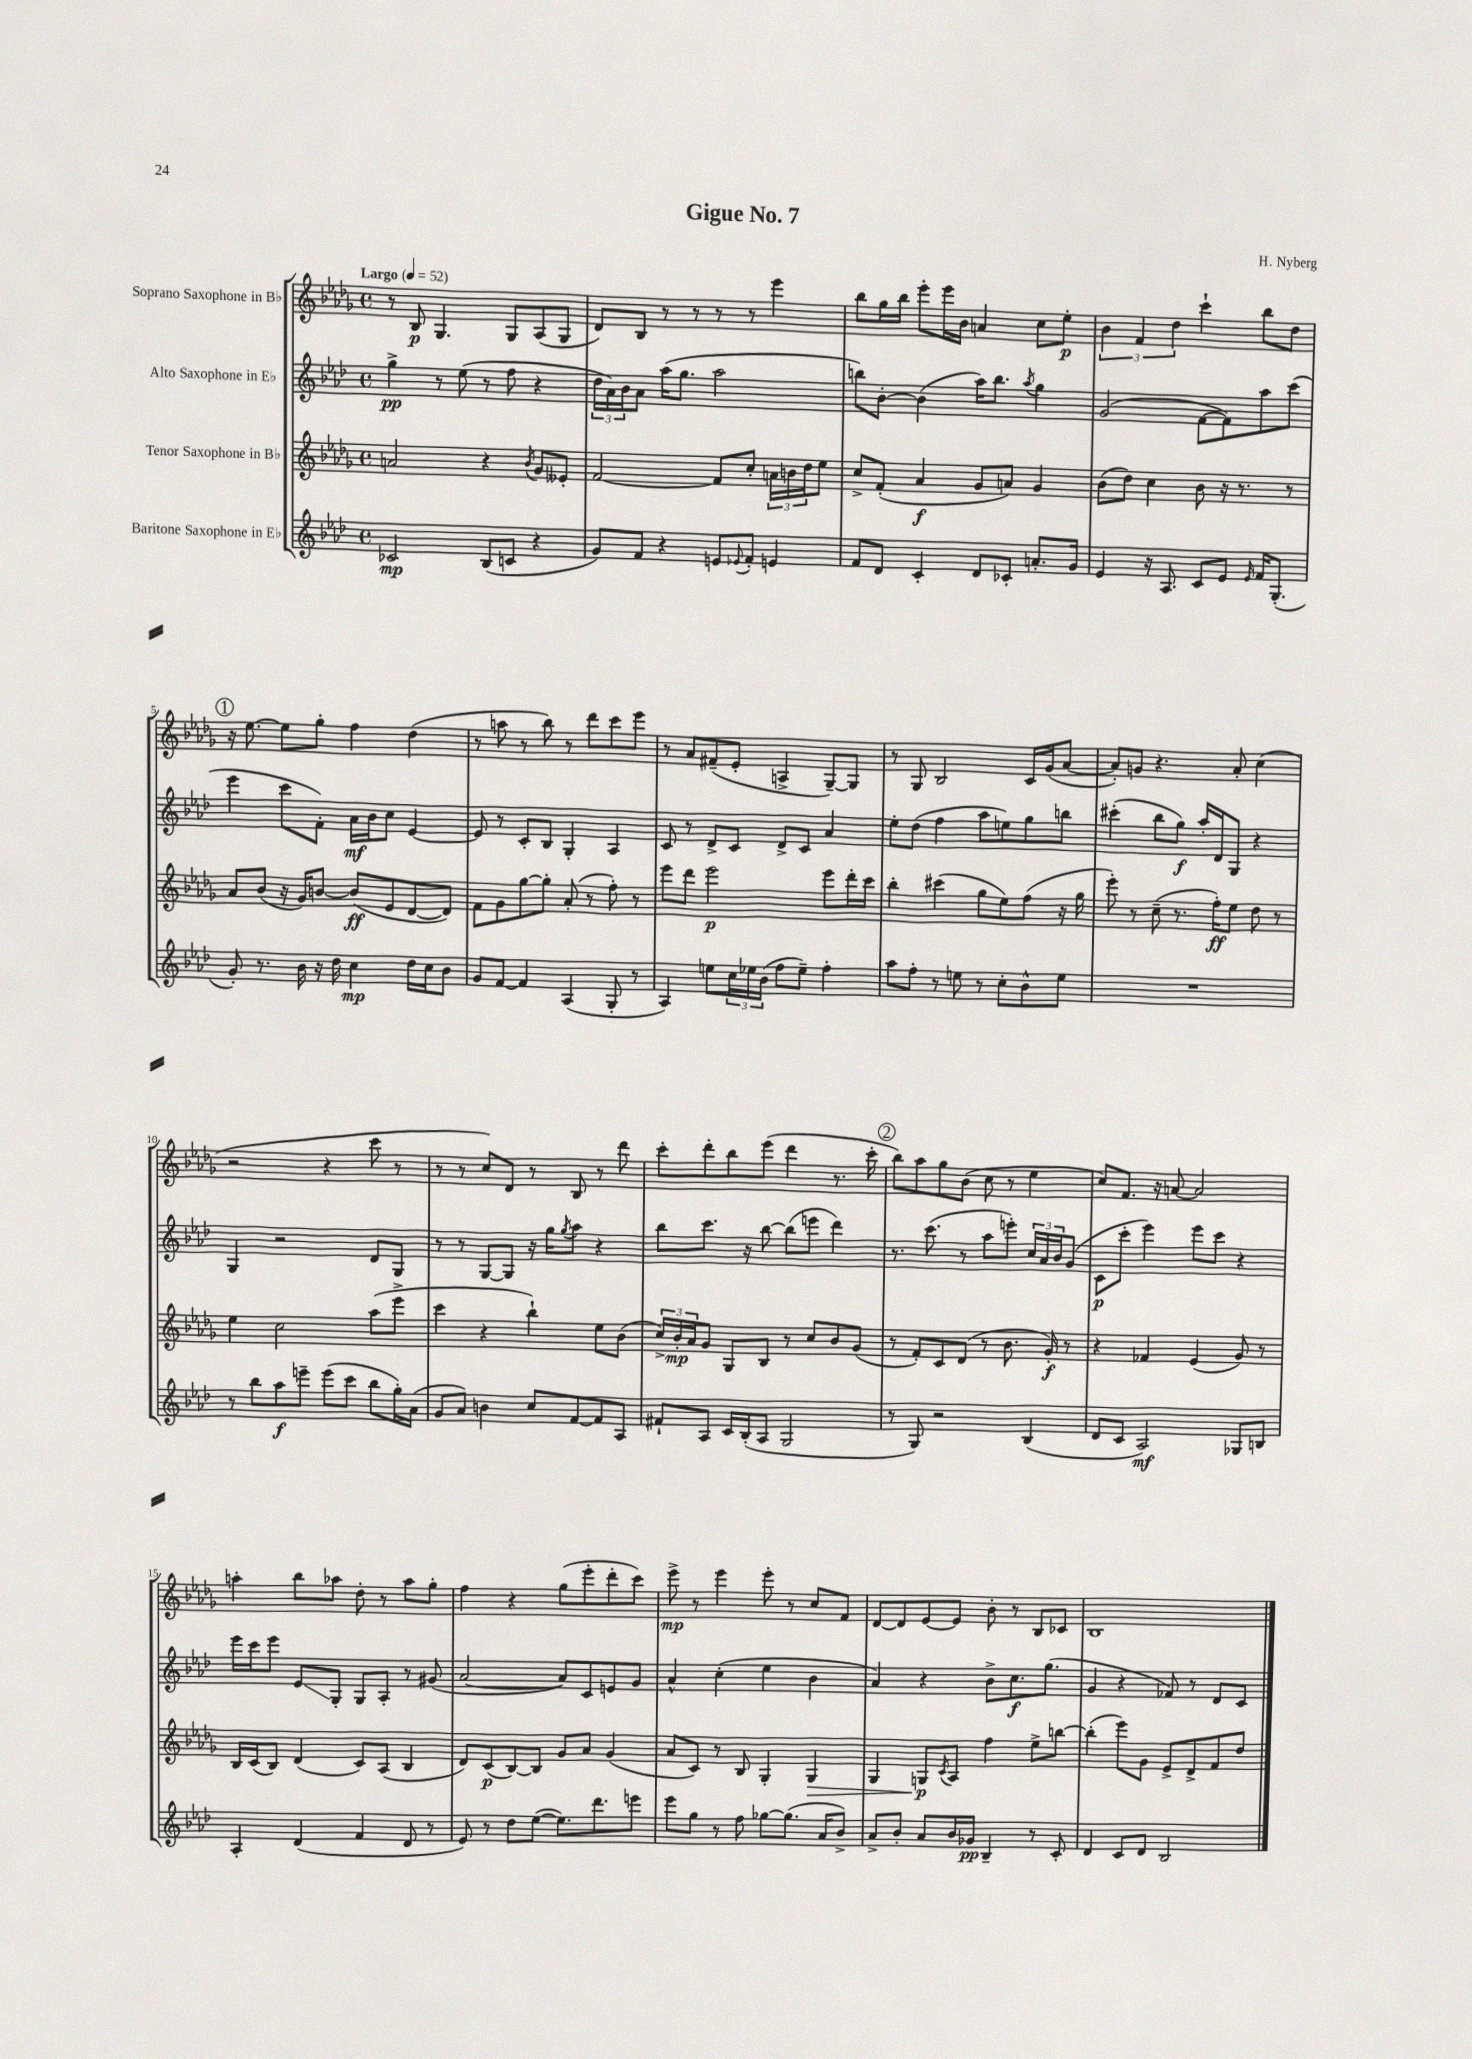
\header { title = "Gigue No. 7" composer = "H. Nyberg" }
<<
\new StaffGroup <<
\new Staff = "s0" \with { instrumentName = "Soprano Saxophone in Bb" } {
    \clef treble \key des \major \defaultTimeSignature \time 4/4 \tempo "Largo" 4 = 52
    r8 bes8\p ges4. ges8 aes8( ges8 |
    des'8) bes8 r8 r8 r8 r8 ees'''4 |
    bes''8 ges''16 bes''16 ees'''8-. ees'''16 bes'16 a'4 c''8 ees''8-.\p |
    \tuplet 3/2 { bes'4 f'4 des''4 } c'''4-! bes''8 des''8 |
    \mark \markup { \circle "1" } r16 ees''8.~ ees''8 ges''8-. f''4 des''4( |
    r8 a''8 r8 bes''8) r8 des'''8 c'''8 ees'''8 |
    r8 aes'8 fis'8--( ees'8-. a4-> ges8~--) ges8 |
    r8 ges8 bes2 c'16 ges'16( aes'8~ |
    aes'8-.) g'8 r4. aes'8-. c''4( |
    r2 r4 c'''8 r8 |
    r8 r8 c''8) des'8 r8 bes8 r8 des'''8 |
    c'''8-. des'''8-. bes''8 ees'''8( des'''4 r8. c'''16-. |
    \mark \markup { \circle "2" } bes''8) aes''8 ges''8 bes'8( c''8 r8 ees''4 |
    c''8) f'8. r16 a'8~ a'2 |
    a''4-. bes''8 aes''8 des''8-. r8 aes''8 ges''8-. |
    f''4 r4 ges''8( ees'''8-. des'''8-. c'''8) |
    ees'''8->\mp r8 ees'''4 ees'''8-. r8 c''8 f'8 |
    des'8~ des'8 ees'8~ ees'8 bes'8-. r8 bes8 ces'8 |
    bes1 \bar "|." |
}
\new Staff = "s1" \with { instrumentName = "Alto Saxophone in Eb" } {
    \clef treble \key aes \major \defaultTimeSignature \time 4/4
    g''4->\pp r8 ees''8( r8 f''8 r4 |
    \tuplet 3/2 { des''16 aes'16) bes'16 } aes'8 aes''16( g''8. aes''2 |
    b''8) bes'8~-. bes'4( aes''16) b''8. \acciaccatura { aes''8 } g''4 |
    g'2( f'8~ f'8) aes''8 c'''8( |
    \mark \markup { \circle "1" } ees'''4 c'''8 f'8-.) aes'16\mf bes'16 c''8 ees'4~ |
    ees'8 r8 c'8-. bes8 g4-. aes4 |
    c'8 r8 des'8-> c'8 des'8-> c'8 aes'4 |
    ees''8-. des''8( f''4 aes''8 e''8) g''8 b''8 |
    cis'''4-.( bes''8 g''8\f) aes''16-. des'16 g8 r4 |
    g4 r2 des'8 g8 |
    r8 r8 g8~ g8 r16 g''16 \acciaccatura { g''8 } aes''8 r4 |
    bes''8 c'''8. r16 bes''8~ bes''8( e'''8 des'''4) |
    \mark \markup { \circle "2" } r8. c'''8.( r8 aes''8 e'''8-.) \tuplet 3/2 { c''16 aes'16 bes'16 } g'8( |
    c'8\p c'''8-. ees'''4) ees'''8 c'''8 r4 |
    ees'''16 c'''16 ees'''8 ees'8\glissando g8-. g8 aes8-. r8 gis'8( |
    aes'2~ aes'8) c'8 e'8 g'8 |
    aes'4-^ c''4-.( ees''4 bes'4 |
    aes'4) r4 bes'8-> c''8.\f g''8.( |
    g'4 r4 fes'8) r8 des'8 c'8 \bar "|." |
}
\new Staff = "s2" \with { instrumentName = "Tenor Saxophone in Bb" } {
    \clef treble \key des \major \defaultTimeSignature \time 4/4
    a'2 r4 \acciaccatura { bes'8 } ges'8 eeses'8-. |
    f'2~ f'8 c''8-. \tuplet 3/2 { a'16 b'16 des''16 } ees''8 |
    c''8-> f'8-.( aes'4\f ges'8 a'8) ges'4 |
    bes'8( des''8) c''4 bes'8 r16 r8. r8 |
    \mark \markup { \circle "1" } aes'8 bes'8( r16 ges'16) b'8~ b'8\ff( ees'8 des'8~ des'8) |
    f'8 ges'8 ges''8~ ges''8-. aes'8-.( r8 f''8-.) r8 |
    ees'''8 des'''8 ees'''2\p ees'''8 des'''16-. c'''16 |
    bes''4-. cis'''4( ges''8 ees''8) f''8( r16 ges''16 |
    ees'''8-.) r8 c''8--( r8. f''16-.\ff) ees''8 des''8 r8 |
    ees''4 c''2 aes''8( ees'''8-> |
    c'''4 r4 bes''4-!) ees''8 bes'8( |
    \tuplet 3/2 { c''16->) bes'16-.\mp aes'16 } ges'8 ges8 bes8 r8 c''8 bes'8 ges'8( |
    \mark \markup { \circle "2" } r8 f'8-.) c'8 des'8( r8 bes'8. ges'16-.\f) r8 |
    r4 fes'4 ees'4( ges'8) r8 |
    bes16 c'16( bes8) des'4( c'8) aes8( bes4 |
    des'8) c'8\p( bes8~) bes8 ges'8 aes'8 ges'4( |
    aes'8 c'8) r8 bes8 ges4-. ges4\> |
    ges4 g8\p\! \acciaccatura { c'8 } aes8 f''4 ees''8-> b''8~ |
    b''4-.( ees'''8) ges'8 ees'8-> des'8-> f'8 des''8 \bar "|." |
}
\new Staff = "s3" \with { instrumentName = "Baritone Saxophone in Eb" } {
    \clef treble \key aes \major \defaultTimeSignature \time 4/4
    ces'2\mp bes8( c'8 r4 |
    g'8) f'8 r4 e'8 \appoggiatura { ees'8 } f'8-. e'4 |
    f'8 des'8 c'4-. des'8 ces'8-. a'8.-. g'16 |
    ees'4 r16 aes8. c'8 ees'8 \grace { ees'16 } f'16 g8.-.( |
    \mark \markup { \circle "1" } g'8-.) r8. bes'16 r16 des''16 c''4\mp des''16 c''16 bes'8 |
    g'8 f'8~ f'4 aes4( g8-. r8 |
    aes4) e''8 \tuplet 3/2 { c''16 ees''16 bes'16( } f''8 ees''8--) f''4-. |
    aes''8 f''8-. r8 e''8 r8 c''8-. bes'8-^ e''8 |
    R1 |
    r8 bes''8 aes''8\f e'''8-- e'''8( c'''8 bes''8 g''16-.) aes'16( |
    g'8 aes'8) b'4 c''8 f'8~ f'8 aes8 |
    fis'8-! aes8 c'16 bes16-.( aes8 g2 |
    \mark \markup { \circle "2" } r8 g8) r2 bes4( |
    des'8 c'8 aes2\mf) ges8 b8 |
    aes4-. des'4( f'4 des'8 r8 |
    ees'8) r8 des''8 ees''8~( ees''8.) des'''8. e'''8 |
    ees'''8 g''8 r8 f''8 ges''8~ ges''8.( aes'16 bes'8->) |
    aes'8-> bes'8-. aes'8 bes'16 ges'16\pp bes4-- r8 c'8-. |
    des'4 c'8 des'8 bes2 \bar "|." |
}
>>
>>
